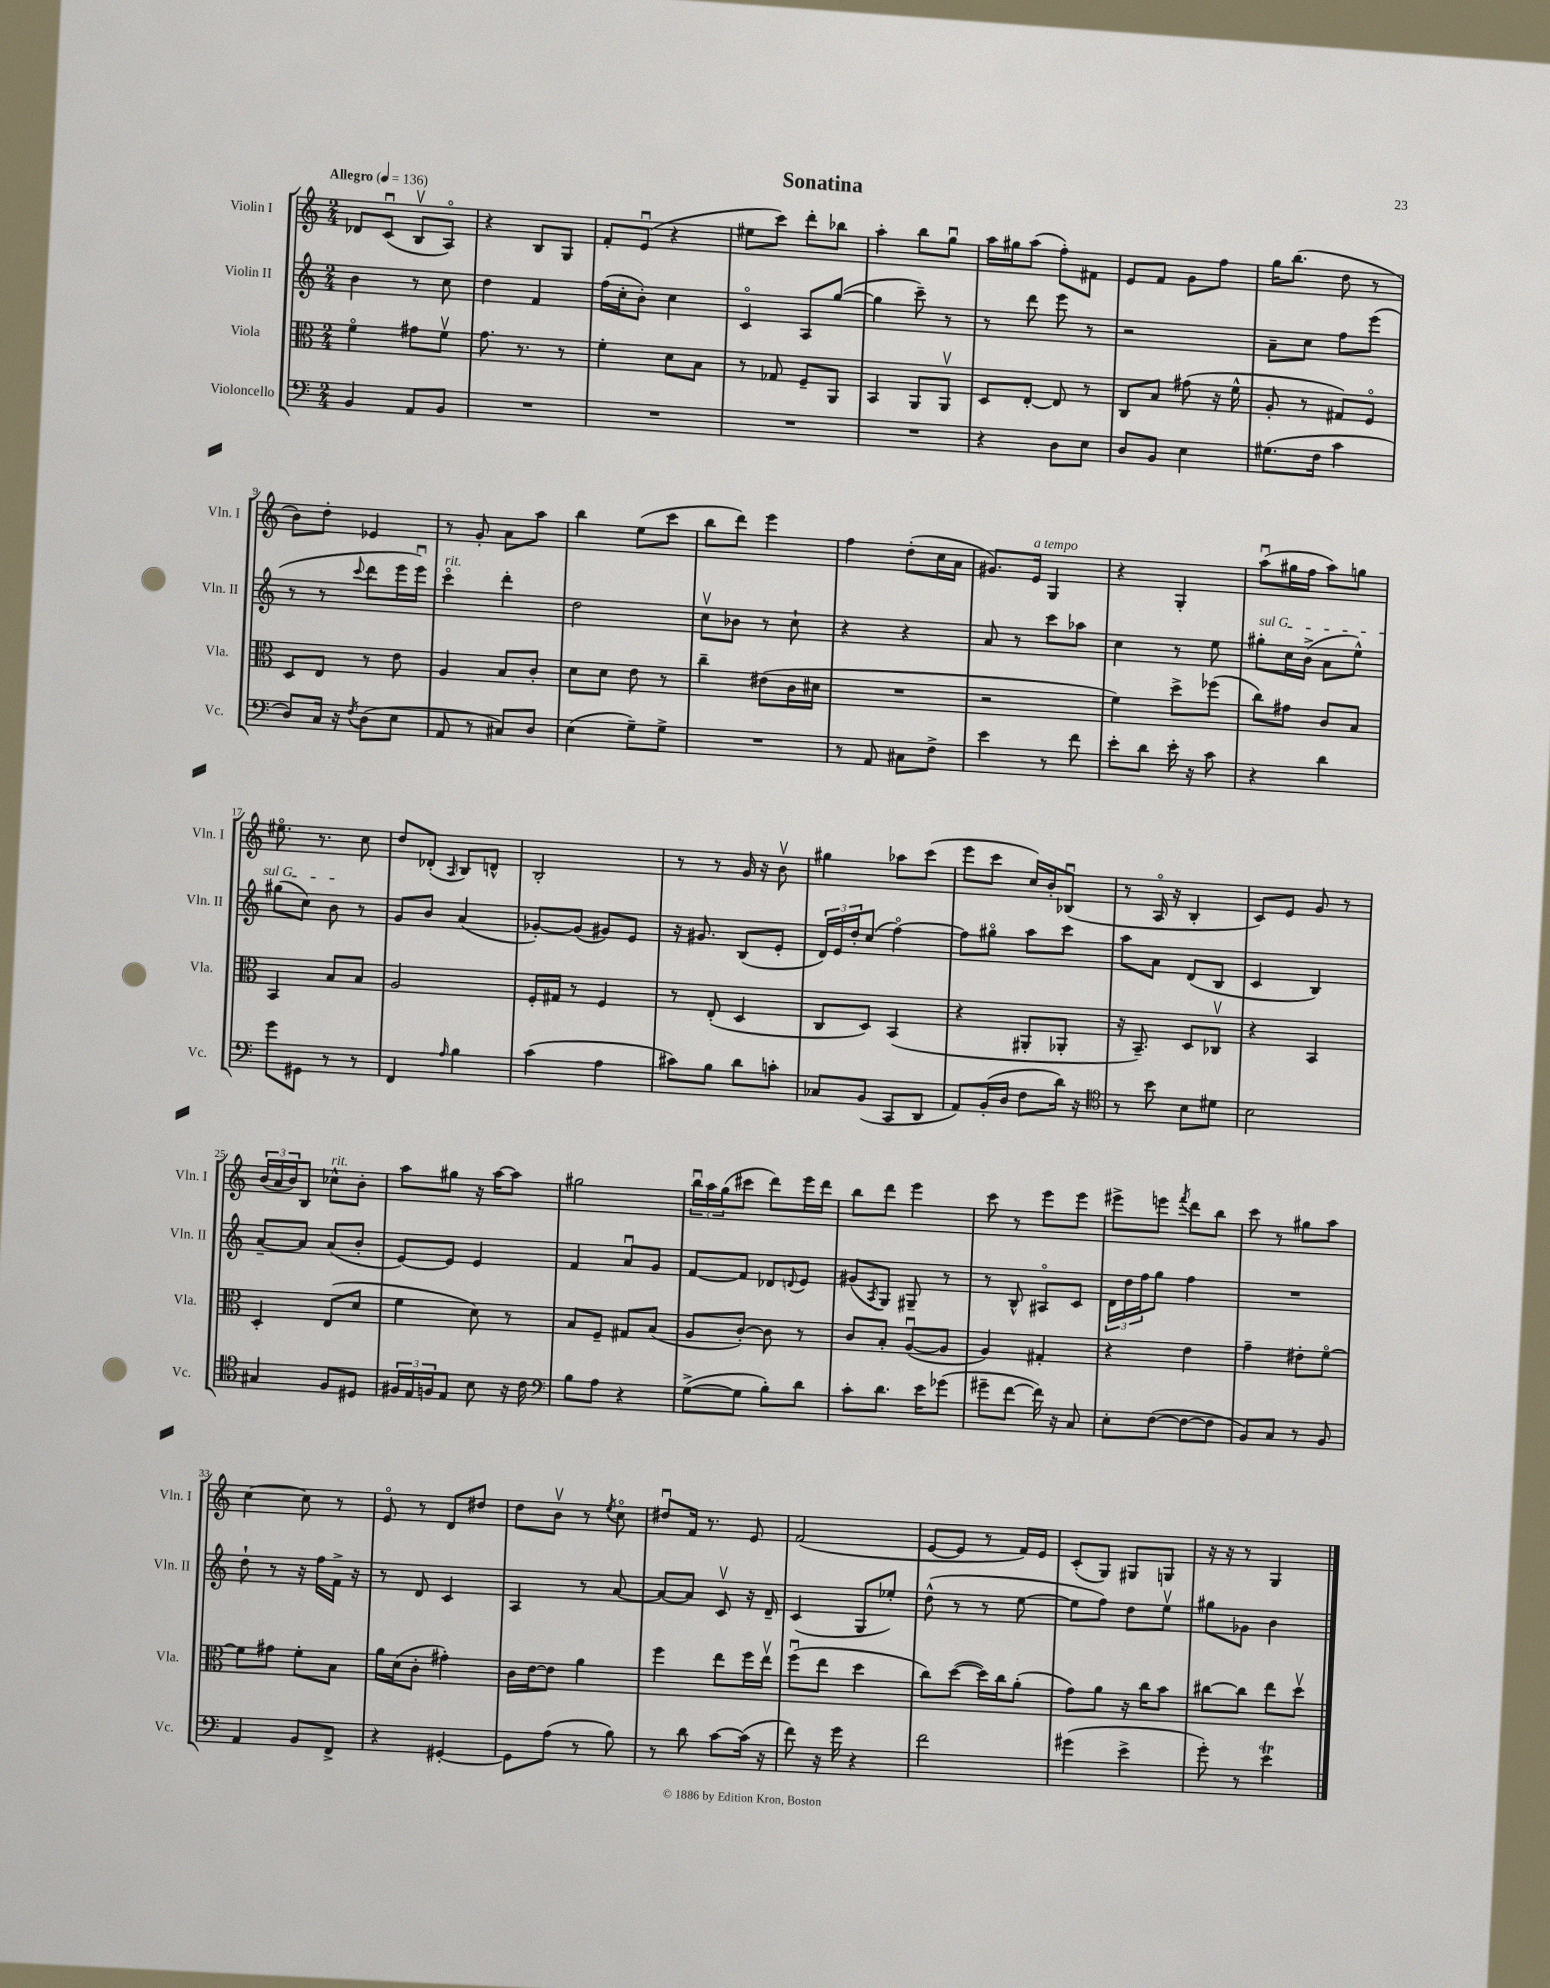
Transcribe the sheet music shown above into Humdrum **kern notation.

**kern	**kern	**kern	**kern
*staff4	*staff3	*staff2	*staff1
*clefF4	*clefC3	*clefG2	*clefG2
*k[]	*k[]	*k[]	*k[]
*M2/4	*M2/4	*M2/4	*M2/4
*MM136	*MM136	*MM136	*MM136
4BB	4fo	4b	8d-
.	.	.	(8cu
8AA	8g#	8r	8Bv
8BB	8fv	8cc	8Ao)
=	=	=	=
2r	8.g	4dd	4r
.	8.r	.	.
.	.	4f	8B
.	8r	.	8G
=	=	=	=
2r	4f'	(16ff	8f'
.	.	16cc'	.
.	.	8b')	(8eu
.	8d	4cc	4r
.	8B	.	.
=	=	=	=
2r	8r	4co	8ee#
.	8G-	.	8ccc)
.	8F~	8A	8ddd'
.	8AA	([8gg	8bb-
=	=	=	=
2r	4BB	4gg]	4aa'
.	8AA	8ccc~)	8bb
.	8AAv	8r	8ggu
=	=	=	=
4r	8D	8r	16aa
.	.	.	16gg#
.	[8E'	8ddd	(8aa
8D	8E]	8eee	8ff')
8E	8r	8r	8f#
=	=	=	=
8D	8C	2r	8e
8BB	8B	.	8f
4E	(8g#	.	8g
.	16r	.	8ff
.	16f^^	.	.
=	=	=	=
(8.G#	8A'	8a~	16gg
.	.	.	(8.bb
.	8r	8cc	.
16F	.	.	.
4c	8G#)	8ff	8dd
.	8Fo	(8eee	8r
=	=	=	=
8D)	8D	8r	8b)
16C	8E	8r	8dd'
16r	.	.	.
8qF	.	8qqccc	.
(8D	8r	8ddd	4e-
8E	8e	16eee	.
.	.	16eeeu)	.
=	=	=	=
8AA	4A	4ccco	8r
8r	.	.	8g'
8C#)	8B	4ddd'	8a
8D	8c'	.	8aa
=	=	=	=
(4E	8d	2dd	4bb
.	8d	.	.
8G~)	8e	.	(8ee
8G^	8r	.	8ccc
=	=	=	=
2r	4cc~	8ccv	8bb
.	.	8b-	8ddd)
.	(8e#	8r	4eee
.	16c	8cc`	.
.	16d#	.	.
=	=	=	=
8r	2r	4r	4ff
8AA	.	.	.
8C#	.	4r	(8dd'
8F^	.	.	16cc
.	.	.	16a
=	=	=	=
4e	2r	8a	8.g#)
.	.	8r	.
.	.	.	16e
8r	.	8ccc	4G
8f	.	8aa-	.
=	=	=	=
8e'	4f)	4cc	4r
8d	.	.	.
16e'	8dd^	8r	4G'
16r	.	.	.
8c	(8ff-	8ee	.
=	=	=	=
4r	8cc)	8gg#'	(8aau
.	8g#	16cc	16gg#
.	.	(16b^	16ff
4d	8c	8a	8aa)
.	8B	8ee^^)	8gg
=	=	=	=
8g	4BB	(8gg#	8.ee#o
8GG#	.	8cc)	.
.	.	.	8.r
8r	8B	8b	.
8r	8B	8r	8cc
=	=	=	=
4FF	2A	8g	8dd
.	.	8b	(8d-'
16qqA	.	.	16qqA
4B	.	(4a	8B)
.	.	.	8d^^
=	=	=	=
(4c	16F'	[8g-')	2B'
.	16G#	.	.
.	8r	(8g-]	.
4A	4F	8g#)	.
.	.	8e	.
=	=	=	=
8c#)	8r	16r	8r
.	.	8.g#	.
8B	(8E'	.	8r
8d	4D	(8B	16g
.	.	.	16r
8c'	.	8e'	8bv
=	=	=	=
8C-	8C	24d)	4gg#
.	.	24e	.
.	.	24dd'	.
(8BB	8D)	(8cc	.
8CC	(4BB	[4ffo)	8aa-
8DD	.	.	(8ccc
=	=	=	=
8AA)	4r	8ff]	8eee
(16BB'	.	8gg#o	8ccc
16D	.	.	.
8F	8AA#'	8aa	16cc)
.	.	.	16b'
16d)	8AA-'	8ccc	(8B-u
16r	.	.	.
=	=	=	=
*clefC4	*	*	*
8r	16r	8aa	8r
.	8.BB~)	.	.
8b	.	8a	16Ao
.	.	.	16r
8B	8D	(8d	4B'
8d#	8C-v	8B	.
=	=	=	=
2B	4r	4c	8c)
.	.	.	8e
.	4BB	4B)	8g
.	.	.	8r
=	=	=	=
4G#	4D'	[8a~	(24b
.	.	.	24a
.	.	.	24b)
.	.	8a]	8B
8F	(8E	(8a	8cc-^^
8D#	8d	8b'	8b'
=	=	=	=
24F#	4f	[8e)	8aa
24E	.	.	.
24F	.	.	.
8E	.	8e]	8gg#
8B	8d)	4e	16r
.	.	.	[16aa
16r	8r	.	8aa]
16c	.	.	.
=	=	=	=
*clefF4	*	*	*
8B	8B	4f	2gg#
8A	8F~	.	.
4r	8G#	8au	.
.	(8B	8g	.
=	=	=	=
([8G^	8A	[8f	24bbu
.	.	.	24aa
.	.	.	(24gg
8G]	[8c')	8f]	8ccc#
8B')	8c]	8d-	8ddd)
.	.	8qqd	.
8d	8r	8e	16eee
.	.	.	16ddd
=	=	=	=
8c'	8c	(8g#	8bb
.	.	8qA	.
8.d	8B'	8G)	8ddd
.	([8Au	8G#~	4eee
16e	.	.	.
(8g-	8A]	8r	.
=	=	=	=
8g#~	4A)	8r	8ccc
[8f	.	8B^^	8r
16f])	4G#'	8A#o	8eee
16r	.	.	.
8C	.	8c	8eee
=	=	=	=
8E'	4r	24d	8eee#^
.	.	24dd	.
.	.	24ff	.
([8F	.	8gg	8eee
.	.	.	8qfff
8F_	4e	4ff	8ddd
8F]	.	.	8bb
=	=	=	=
8BB)	4g~	2r	8ccc
8C	.	.	8r
8r	8e#'	.	8gg#
8BB	[8fo	.	8aa
=	=	=	=
4AA	8f]	8dd`	[4cc
.	8g#	8r	.
8BB	8f'	16r	8cc]
.	.	16ff	.
8FF^	8B	16f^	8r
.	.	16r	.
=	=	=	=
4r	16a	8r	8eo
.	(16d	.	.
.	8c'	8d	8r
[4GG#'	4g#')	4c	8d
.	.	.	8dd#
=	=	=	=
8GG#]	16c	4A	8dd
.	[16e	.	.
(8A	8e]	.	8bv
8r	4a	8r	8r
.	.	.	8qee
8B)	.	[8a	8cco
=	=	=	=
8r	4ff	8a_	8dd#u
8d	.	8a]	16f
.	.	.	8.r
[8c	8ee	8cv	.
(16c]	16ff	16r	8e
16r	16eev	16d~	.
=	=	=	=
8f)	(8ffu	(4c	(2f
16r	8ee	.	.
16g	.	.	.
4r	4dd	8G	.
.	.	8ee-')	.
=	=	=	=
2f	8cc)	(8dd^^	[8e
.	([8dd	8r	8e]
.	16dd])	8r	8r
.	16cc	.	.
.	(8a'	[8ee	16f)
.	.	.	16e
=	=	=	=
(4g#	8g)	8ee]	(8c'
.	8a	8ff)	8G)
4e^	16r	8dd	8G#
.	16cc	.	.
.	8b	8eev	8G
=	=	=	=
8g')	[8cc#	8gg#	16r
.	.	.	16r
8r	8cc#]	8g-	8r
4e	8ee	4b	4G
.	8ddv	.	.
==	==	==	==
*-	*-	*-	*-
